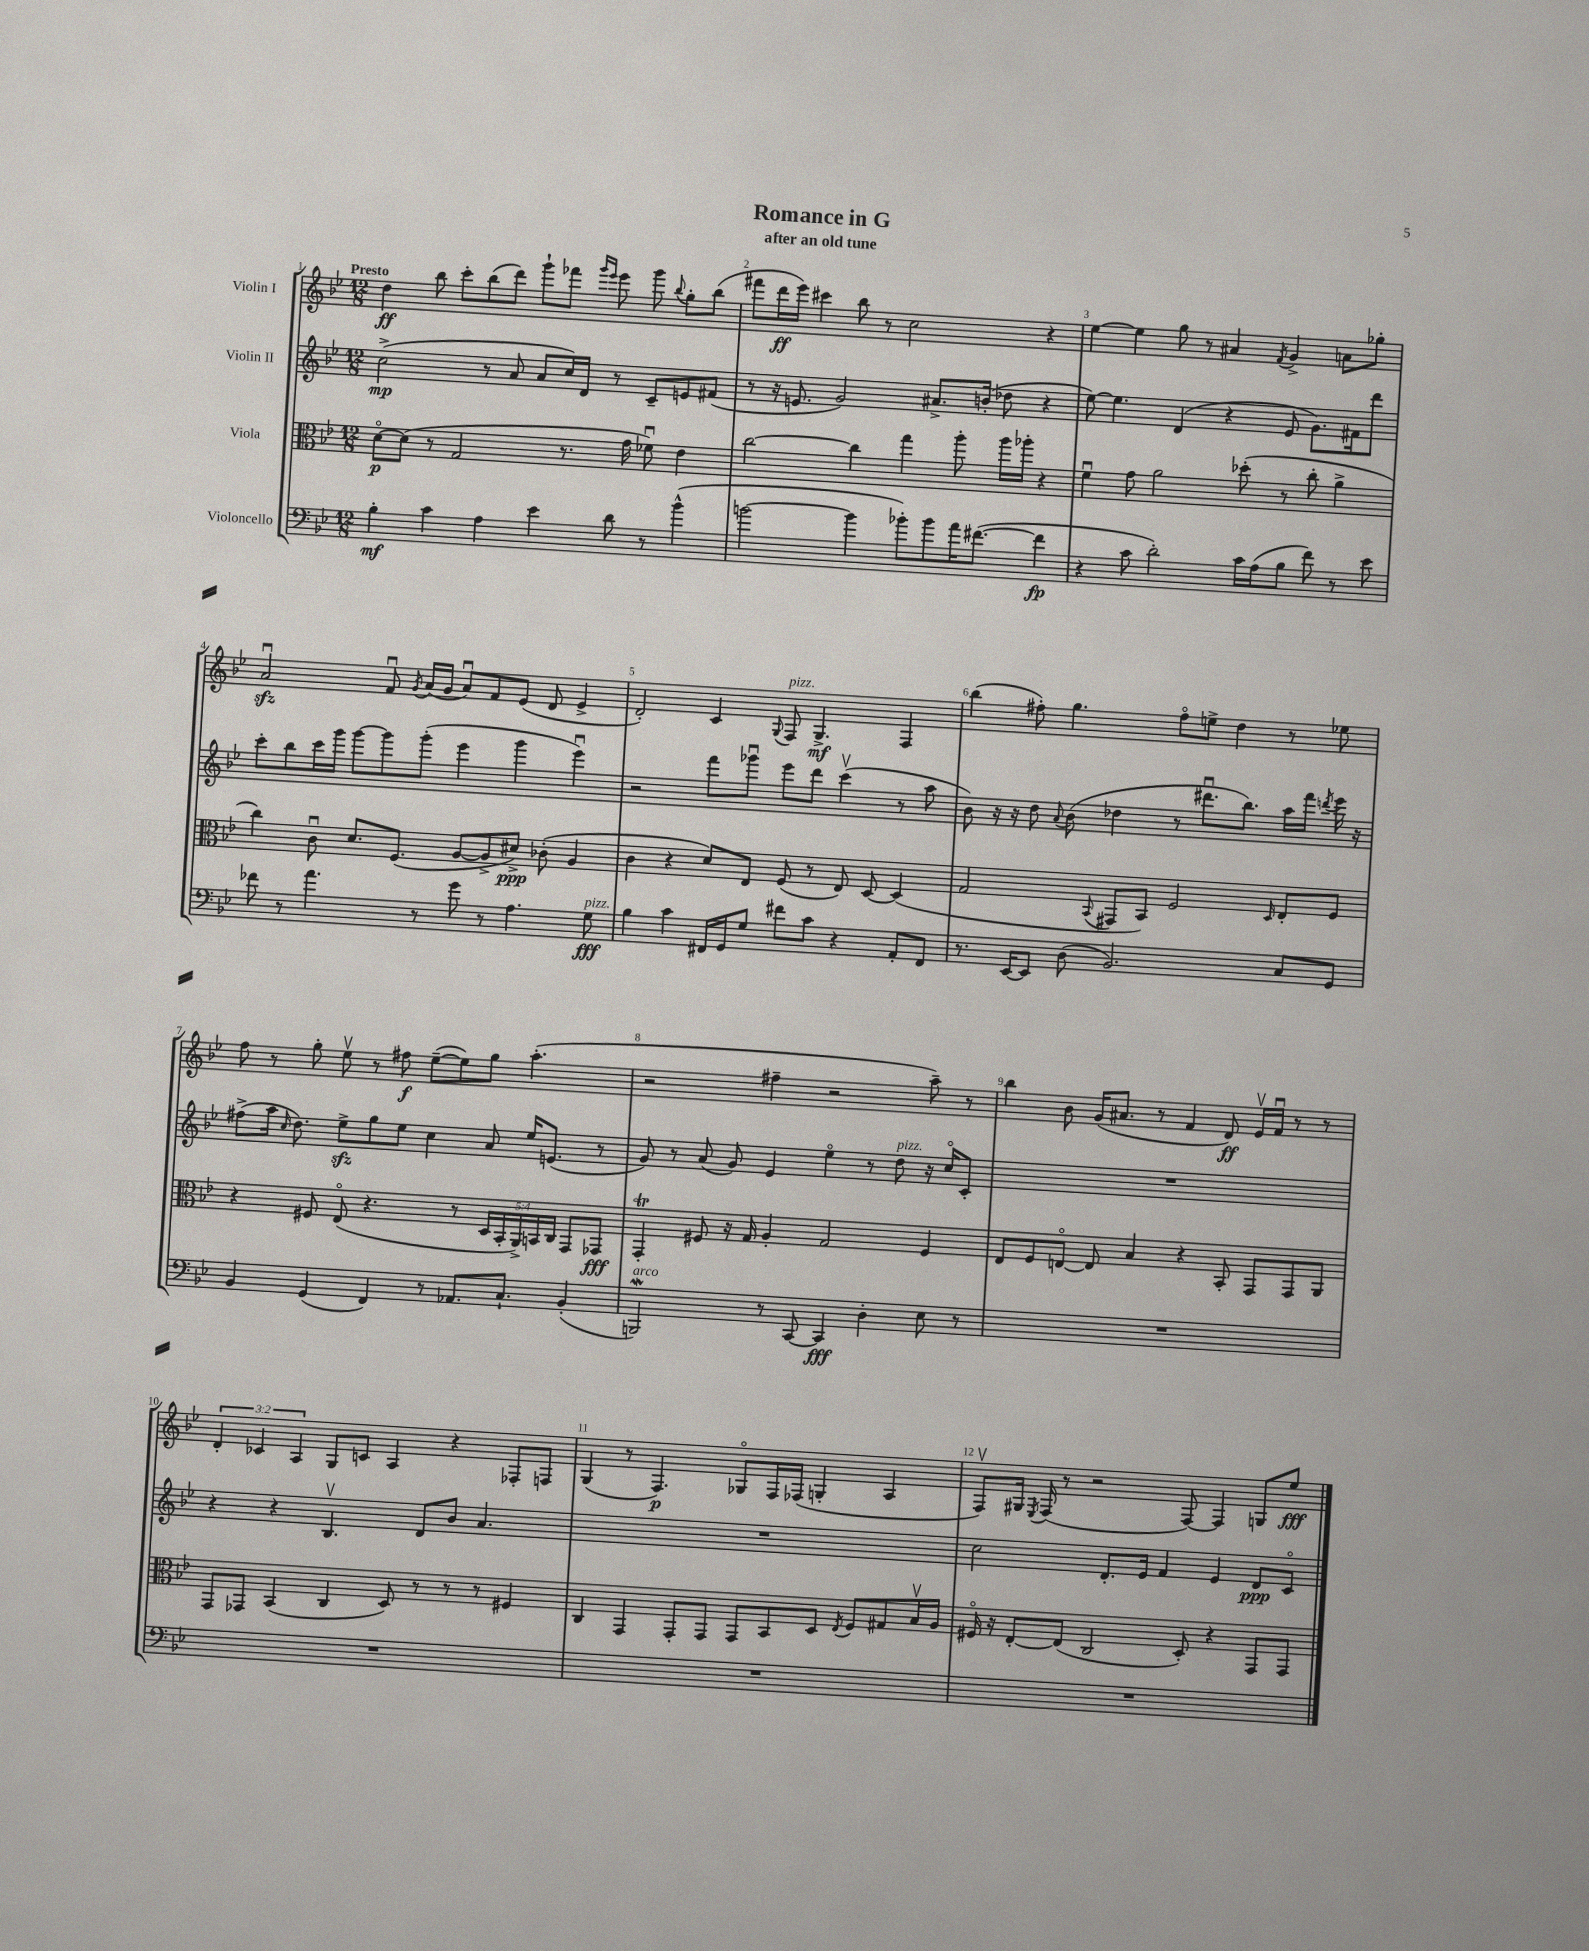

**kern	**kern	**kern	**kern
*staff4	*staff3	*staff2	*staff1
*clefF4	*clefC3	*clefG2	*clefG2
*k[b-e-]	*k[b-e-]	*k[b-e-]	*k[b-e-]
*M12/8	*M12/8	*M12/8	*M12/8
4B-'	[8do	(2cc^	4dd
.	(8d]	.	.
4c	8r	.	8bb-
.	2G	.	8ccc'
4A	.	8r	(8bb-
.	.	8a	8ddd)
4e-	.	8a	8ggg`
.	8.r	16cc)	8fff-
.	.	16d	.
.	.	.	16qqggg
.	.	.	16qqeee-
8d	.	8r	8eee-
.	16g	.	.
8r	8f-u)	8c~	8ggg
.	.	.	8qqbb-
(4b-^^	4e-	8e	8gg'
.	.	(8f#	(8bb-
=	=	=	=
[2b	[2cc	8r	8fff#
.	.	16r	16ddd
.	.	8.e	16eee-)
.	.	.	4ccc#
.	.	2g)	.
4b]	4cc]	.	8bb-
.	.	.	8r
8b-')	4gg	.	2cc
8b-	.	8.a#^	.
16a	8aa'	.	.
([8.f#	.	(16b'	.
.	16aa	8dd-	.
.	16aa-'	.	.
4f#]	4r	4r	4r
=	=	=	=
4r	4fu	[8ee-)	[4ee-
.	.	4.ee-]	.
8c	8g	.	4ee-]
2d')	2a	.	.
.	.	(4d	8gg
.	.	.	8r
.	.	4r	4a#
16c	(8dd-'	.	.
(16A	.	.	.
.	.	.	8qf
8B-	8r	8e-	4g^
8f)	8cc'	8.g)	.
8r	4a^	.	8a
.	.	16f#	.
8e-	.	8ddd	8gg-'
=	=	=	=
8f-	4cc)	8ccc'	2au
8r	.	8bb-	.
4.a	8cu	16ccc	.
.	.	16ggg	.
.	8.d	[8ggg	.
.	.	8ggg]	8fu
.	(8.F	.	.
.	.	.	8qg
8r	.	(8ggg'	(16a
.	.	.	16g
8g	[8A	4eee-	8au)
8r	8A^]	.	8f
4.A	8d#^)	4ggg	(8e-
.	(8c-'	.	8d
.	4A	4eee-u)	4e-^
8G	.	.	.
=	=	=	=
4B-	4c	2r	2d')
4c	4r	.	.
16FF#	8d)	8fff	4c
16GG	.	.	.
8G	8E-	8ggg-u	.
.	.	.	8qqG
8f#	(8F	8eee-	8F
8c	8r	8ddd	4.G^
4r	8E-)	(4cccv	.
.	[8D	.	.
8AA'	(4D]	8r	4F
8FF#	.	8aa	.
=	=	=	=
8.r	2G	8b-)	(4bb-
.	.	16r	.
[16EE-	.	16r	.
8EE-]	.	8dd	8ff#')
.	.	8qqa	.
(8D	.	(8b-	4.gg
.	8qqBB-	.	.
2.BB-)	8GG#	4dd-	.
.	8BB-)	.	.
.	2F	8r	8ff#o
.	.	8.ddd#u	8ee^
.	.	.	4dd
.	.	8.bb-)	.
.	16qqD	.	.
8C	8E-'	16aa	8r
.	.	16fff	.
.	.	8qddd	.
8GG	8F	16eee-	8ee-
.	.	16r	.
=	=	=	=
4BB-	4r	(8ff#^	8ff
.	.	16aa	8r
.	.	16qqcc	.
.	.	8.dd)	.
(4GG	8F#	.	8gg'
.	(8E-o	8ee-^	8ee-v
4FF)	4.r	8gg	8r
.	.	8ee-	8ff#
8r	.	4cc	([8ee-~
8.AA-	8r	.	8ee-])
.	20D	8a	8gg
.	20BB-'	.	.
8.C`	.	.	.
.	20AA^)	.	.
.	.	16ee-	(4.aa'
.	20BB	.	.
.	.	(8.e	.
.	20C	.	.
(4BB-'	8GG	.	.
.	8GG-	8r	.
=	=	=	=
2BBB)	4GG'	8g)	2r
.	.	8r	.
.	8F#	(8a	.
.	16r	8g)	.
.	16G	.	.
8r	4A'	4e-	4ff#~
[8CC	.	.	.
4CC]	2G	4ee-o	2r
4D'	.	8r	.
.	.	8dd	.
8E-	4F#	16r	8aa~)
.	.	16cco	.
8r	.	8c'	8r
=	=	=	=
1.r	8E-	1.r	4bb-
.	8F	.	.
.	[8Eo	.	8b-
.	8E]	.	(16g
.	.	.	8.a#
.	4B-	.	.
.	.	.	8r
.	4r	.	4f
.	8BB-'	.	8d)
.	8GG	.	16e-v
.	.	.	16fu
.	8GG	.	8r
.	8AA	.	8r
=	=	=	=
1.r	8GG	4r	6d'
.	8GG-	.	.
.	.	.	6c-
.	(4BB-	4r	.
.	.	.	6A
.	4C	4.B-v	8G
.	.	.	8c
.	8D)	.	4A
.	8r	8d	.
.	8r	8b-	4r
.	8r	4.a	.
.	4F#	.	8F-'
.	.	.	8F
=	=	=	=
1.r	4C	1.r	(4G
.	4GG	.	8r
.	.	.	4.F)
.	8GG'	.	.
.	8GG	.	.
.	8GG	.	8G-o
.	8BB-	.	16F
.	.	.	(16F-
.	8D	.	4G'
.	8qE-	.	.
.	8F	.	.
.	8G#	.	4A
.	16B-v	.	.
.	16A	.	.
=	=	=	=
1.r	16F#o	2cc	8Fv)
.	16r	.	.
.	[8E-'	.	16G#
.	.	.	8qE-
.	.	.	(16F
.	(8E-]	.	8r
.	2C	.	2r
.	.	8.d'	.
.	.	16e-	.
.	.	4f	.
.	8D')	.	[8F)
.	4r	4e-	4F]
.	8GG	8d	8G
.	8GG	8co	8ee-
==	==	==	==
*-	*-	*-	*-
